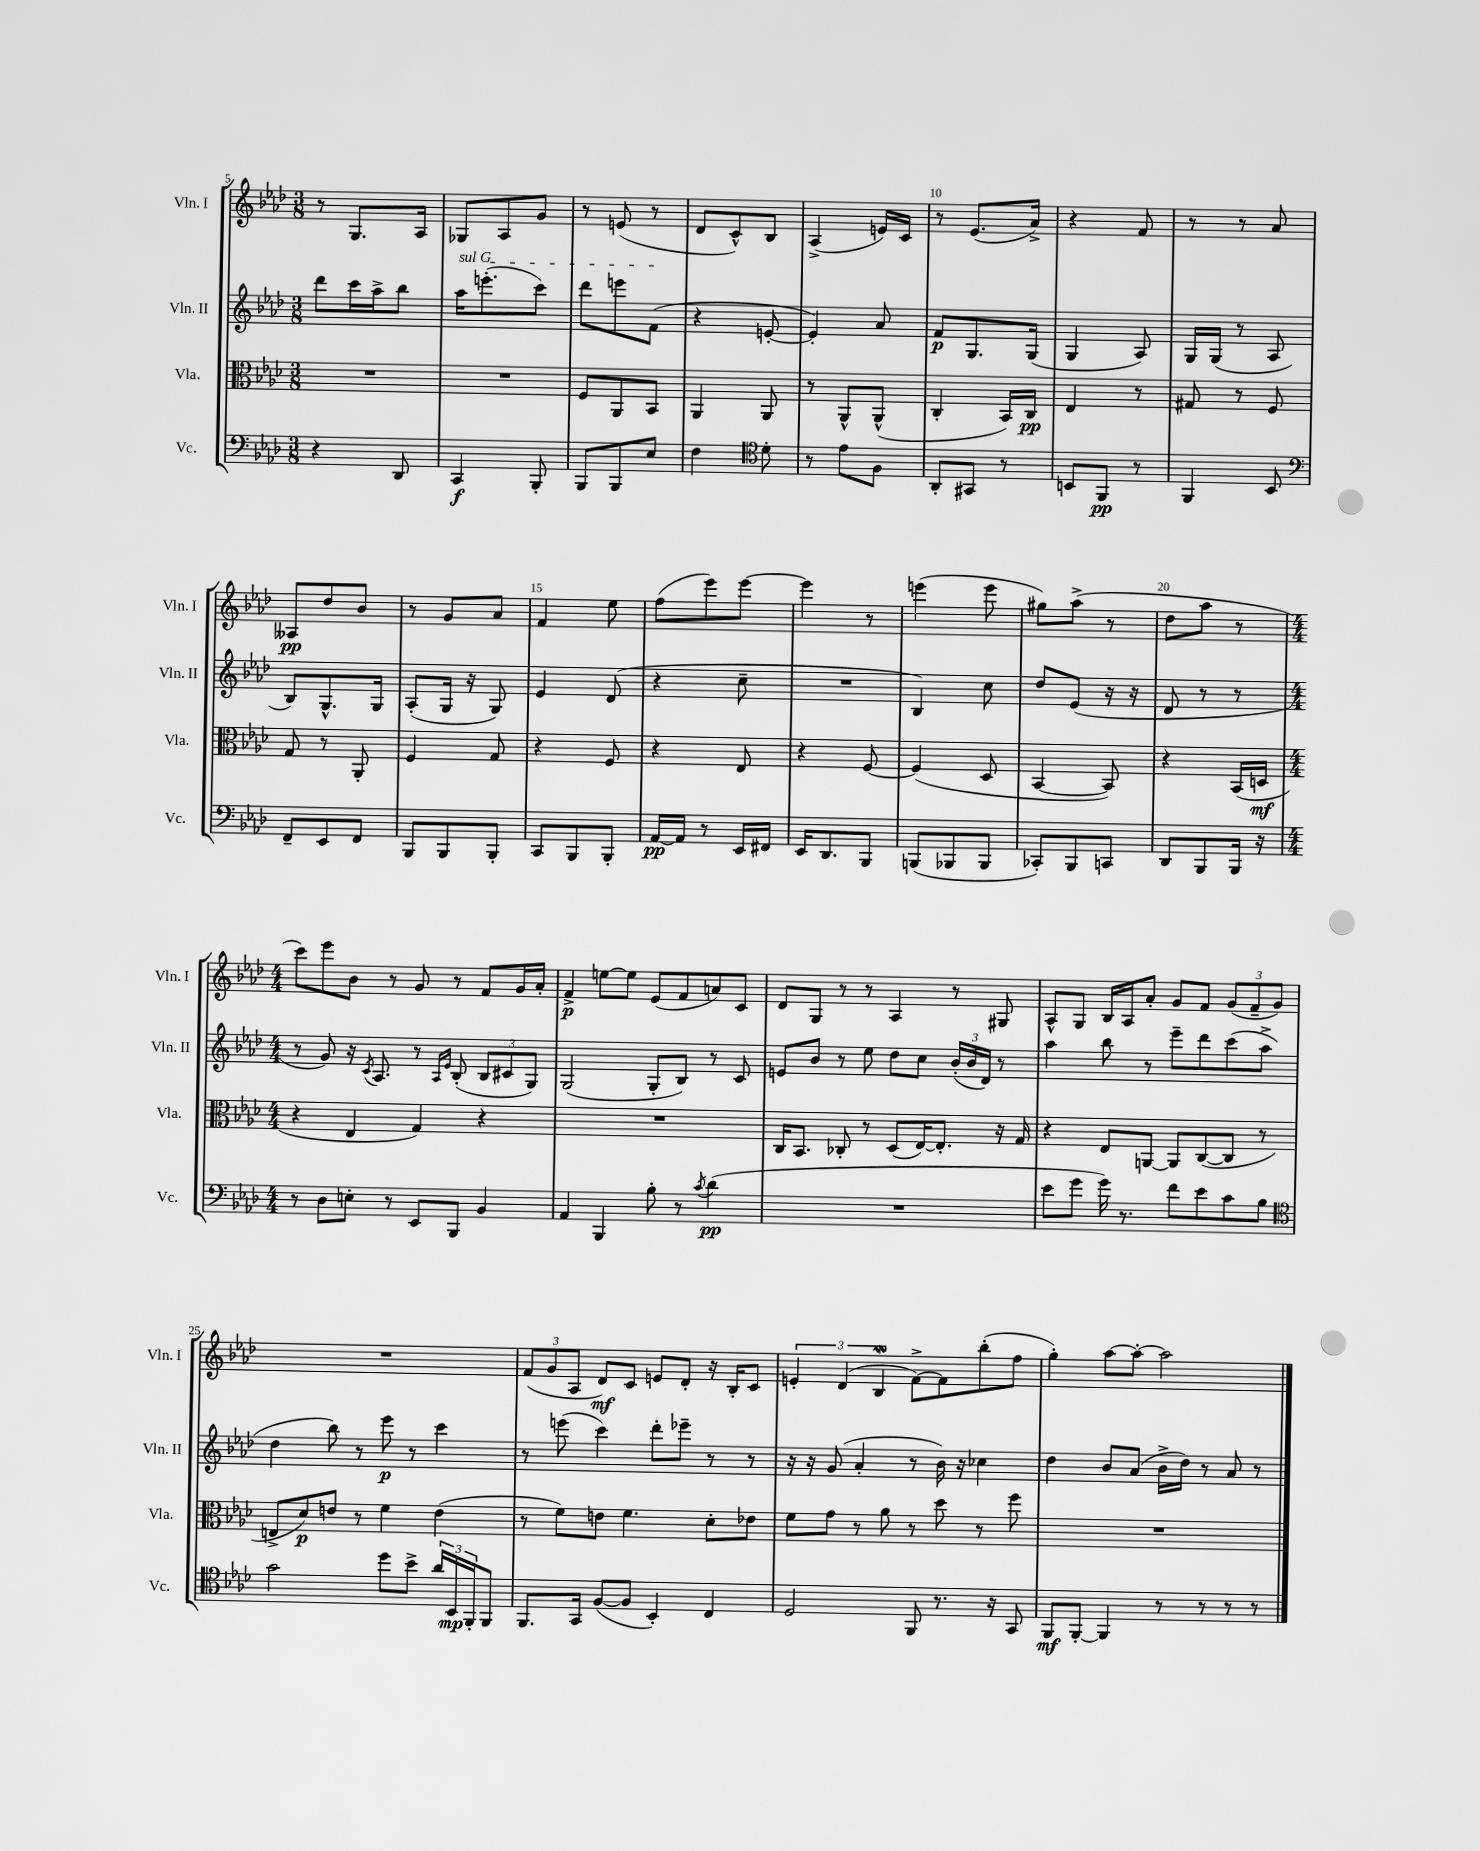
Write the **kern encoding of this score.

**kern	**kern	**kern	**kern
*staff4	*staff3	*staff2	*staff1
*clefF4	*clefC3	*clefG2	*clefG2
*k[b-e-a-d-]	*k[b-e-a-d-]	*k[b-e-a-d-]	*k[b-e-a-d-]
*M3/8	*M3/8	*M3/8	*M3/8
4r	4.r	8ddd-	8r
.	.	16ccc	8.G
.	.	16aa-^	.
8DD-	.	8bb-	.
.	.	.	16A-
=	=	=	=
4CC	4.r	16aa-	8G-
.	.	(8.eee'	.
.	.	.	8A-
8BBB-'	.	8ccc)	8g
=	=	=	=
8BBB-	8F	8ddd-	8r
8BBB-	8AA-	8eee	(8e
8E-	8BB-	(8f	8r
=	=	=	=
4F	4AA-	4r	8d-
.	.	.	8c^^)
*clefC4	*	*	*
8d-'	8AA-	[8e'	8B-
=	=	=	=
8r	8r	4e'])	(4A-^
8e-	8AA-^^	.	.
8F	(8AA-^^	8a-	16e)
.	.	.	16c
=	=	=	=
8AA-'	4C'	8f	8r
8GG#	.	8.G	(8.e-
8r	16BB-)	.	.
.	16C	(16G	16a-^)
=	=	=	=
8BB	4E-	4G	4r
8FF	.	.	.
8r	8r	8A-)	8f
=	=	=	=
4FF	8G#	16G	8r
.	.	(16G	.
.	8r	8r	8r
8BB-	8F	8A-	8a-
=	=	=	=
*clefF4	*	*	*
8FF~	8G	8B-)	8A--
8EE-	8r	8.G^^	8dd-
8FF	8AA-'	.	8b-
.	.	16G	.
=	=	=	=
8BBB-	4F	(8A-'	8r
8BBB-	.	16G	8g
.	.	16r	.
8BBB-'	8G	8G)	8a-
=	=	=	=
8CC	4r	4e-	4f
8BBB-	.	.	.
8BBB-'	8F	(8d-	8ee-
=	=	=	=
[16AA-	4r	4r	(8ff
16AA-]	.	.	.
8r	.	.	8eee-)
16EE-	8E-	8cc~	[8eee-
16FF#	.	.	.
=	=	=	=
16EE-	4r	4.r	4eee-]
8.DD-	.	.	.
8BBB-	[8F	.	8r
=	=	=	=
(8BBB	(4F]	4B-)	(4eee
8BBB-	.	.	.
8BBB-	8D-	8cc	8eee
=	=	=	=
8CC-')	[4BB-	8dd-	8gg#)
8BBB-	.	(8e-	(8aa-^
8CC	8BB-])	16r	8r
.	.	16r	.
=	=	=	=
8DD-	4r	8d-	8dd-
8BBB-	.	8r	8aa-
16BBB-	(16BB-	8r	8r
16r	16D	.	.
=	=	=	=
*M4/4	*M4/4	*M4/4	*M4/4
8r	4r	8r	8ccc)
8D-	.	8g)	8eee-
8E'	4E-	16r	8b-
.	.	8qc	.
.	.	8.A-	.
8r	.	.	8r
8EE-	4G)	8r	8g
.	.	16qqA-	.
.	.	16qqe-	.
8BBB-	.	(8B-'	8r
4BB-	4r	12B-	8f
.	.	12c#	.
.	.	.	16g
.	.	12G)	.
.	.	.	16a-'
=	=	=	=
4AA-	1r	(2G	4f^
4BBB-	.	.	[8ee
.	.	.	8ee]
8B-'	.	8G'	(8e-
8r	.	8B-)	8f
8qc	.	.	.
(4d-	.	8r	8a)
.	.	8c	8c
=	=	=	=
1r	16C	8e	8d-
.	8.BB-	.	.
.	.	8b-	8G
.	8C-'	8r	8r
.	8r	8ee-	8r
.	(8D-	8dd-	4A-
.	[16E-)	8cc	.
.	8.E-']	.	.
.	.	(24b-'	8r
.	.	24b-	.
.	.	24d-)	.
.	16r	8r	8G#
.	16G	.	.
=	=	=	=
8e-	4r	4aa-	8A-^^
8g	.	.	8G
16g)	8E-	8bb-	16B-
8.r	.	.	16A-
.	[8AA	8r	8a-'
8f	8AA]	8eee-~	8g
8e-	([8C	8ddd-	8f
8c	8C]	(8ccc	(12g
.	.	.	12f~
8B-	8r	8aa-^	.
.	.	.	12g)
=	=	=	=
*clefC4	*	*	*
2g	8E^	4dd-	1r
.	8d-)	.	.
.	8e	8bb-)	.
.	8r	8r	.
8dd-	4f	8eee-	.
8b-^	.	8r	.
24a-	(4e	4ccc	.
24BB-	.	.	.
24FF'	.	.	.
8FF	.	.	.
=	=	=	=
8.FF	8r	8r	(12f
.	.	.	12g
.	8f)	(8eee	.
.	.	.	12A-
16GG	.	.	.
([8F	8e	4ccc)	8d-)
8F]	4.f	.	8c
4BB-')	.	8ddd-'	8e
.	.	8eee-~	8d-'
4C	8d-'	8r	16r
.	.	.	16B-'
.	8e-	8r	8c
=	=	=	=
2D-	8f	16r	6e'
.	.	16r	.
.	8g	(8g	.
.	.	.	(6d-
.	8r	4a-'	.
.	.	.	6B-
.	8a-	.	.
8FF	8r	8r	[8f^)
8.r	8dd-	16b-)	8f]
.	.	16r	.
.	8r	4cc-	(8bb-'
16r	.	.	.
8GG	8ff	.	8ff
=	=	=	=
8FF	1r	4dd-	4gg')
[8FF'	.	.	.
4FF]	.	8b-	[8aa-
.	.	(8a-	8aa-'_
8r	.	16b-^	2aa-]
.	.	16dd-)	.
8r	.	8r	.
8r	.	8a-	.
8r	.	8r	.
==	==	==	==
*-	*-	*-	*-
